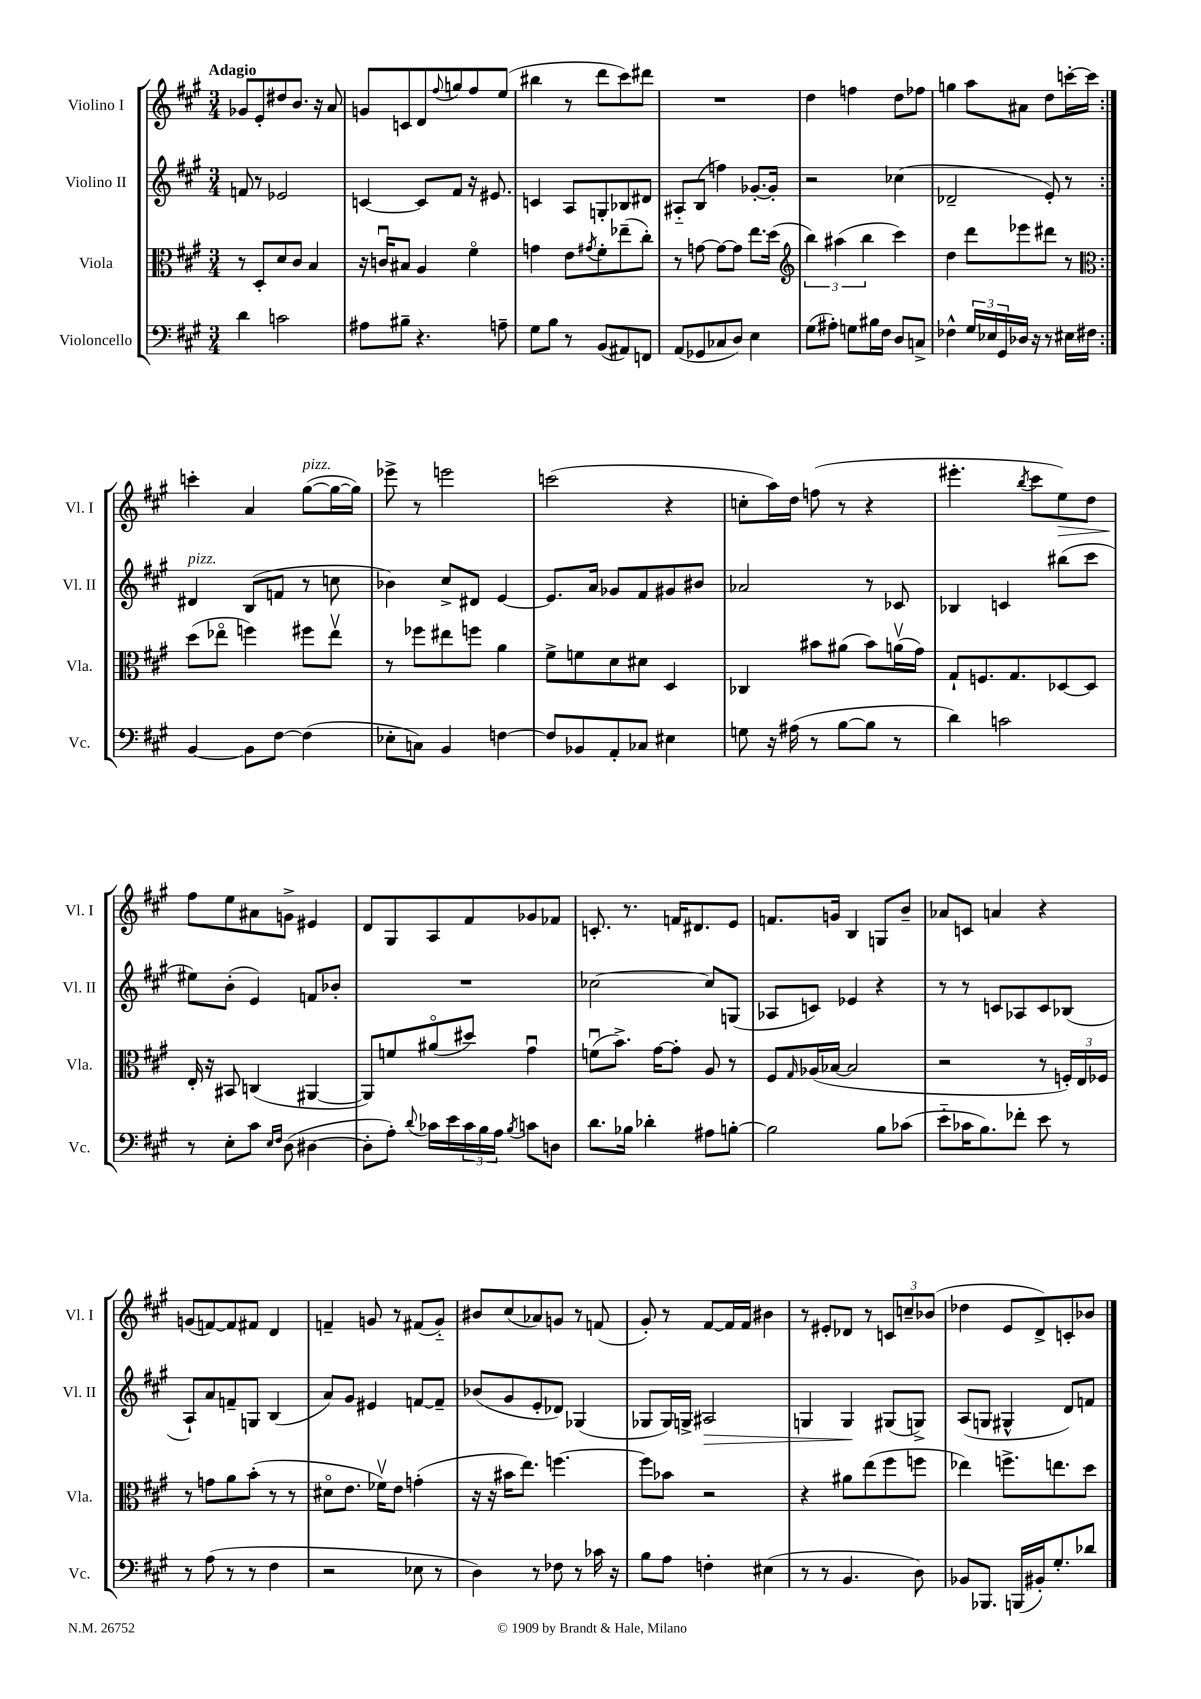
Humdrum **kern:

**kern	**kern	**kern	**kern
*staff4	*staff3	*staff2	*staff1
*clefF4	*clefC3	*clefG2	*clefG2
*k[f#c#g#]	*k[f#c#g#]	*k[f#c#g#]	*k[f#c#g#]
*M3/4	*M3/4	*M3/4	*M3/4
4d	8r	8f	8g-
.	8D'	8r	8e'
2c	8d	2e-	8dd#
.	8c#	.	8.b
.	4B	.	.
.	.	.	16r
.	.	.	8a
=	=	=	=
8A#	16r	[4c	8g
.	16cu	.	.
8B#~	8B#	.	8c
4.r	4A	8c]	8d
.	.	.	8qqff#
.	.	8f#	8gg
.	4f#o	16r	8ff#
.	.	8.e#	.
8A~	.	.	(8ee
=	=	=	=
8G#	4g	4c	4bb#
8B	.	.	.
8r	8e	8A	8r
.	8qg#	.	.
(8BB	8f#'	8G'	8ddd
8AA#)	(8ee-~	8B-	8ccc#)
8FF	8cc#')	8d#	8ddd#
=	=	=	=
(8AA	8r	8A#'~	2.r
8GG-	[8g	(8B	.
8C-	8g_	4ff)	.
8D)	8g]	.	.
4E	8.ee	[8.g-'	.
.	(16dd	16g-']	.
=	=	=	=
*	*clefG2	*	*
(8G#	6bb)	2r	4dd
8A#')	.	.	.
.	(6aa#	.	.
8G	.	.	4ff
.	6bb	.	.
16B#	.	.	.
16F#	.	.	.
8D	4ccc#)	(4cc-	8dd
8C^	.	.	8ff-
=	=	=	=
4F-^^	4dd	2d-~	4gg
24G#	8ddd	.	8aa
24E-	.	.	.
24GG#	.	.	.
16D-	8eee-	.	8a#
16r	.	.	.
8r	8ddd#	8e')	8dd
16E#	8r	8r	[16ccc'
16F#	.	.	16ccc]
=:|!	=:|!	=:|!	=:|!
*	*clefC3	*	*
[4BB	(8dd	4d#	4ccc'
.	8ee-o	.	.
8BB]	4ff)	(8B	4a
[8F#	.	8f	.
(4F#]	8ff#	8r	([8gg#
.	8ee-v	8cc	16gg#_
.	.	.	16gg#])
=	=	=	=
8E-'	8r	4b-)	8eee-^
8C)	8ff-	.	8r
4BB	8ee#	8cc#^	2eee
.	8ff	8d#	.
[4F	4a	[4e	.
=	=	=	=
8F]	8f#^	8.e]	(2ccc
8BB-	8f	.	.
.	.	16a	.
8AA'	8d	8g-	.
8C-	8d#	8f#	.
4E#	4D	8g#	4r
.	.	8b#	.
=	=	=	=
8G	4C-	2a-	8cc'
16r	.	.	16aa)
(16A#	.	.	16dd
8r	8b#	.	(8ff
[8B	(8a#	.	8r
8B]	8b#)	8r	4r
8r	(16av	8c-	.
.	16g#)	.	.
=	=	=	=
4d)	8G#`	4B-	4.eee#'
.	8.F	.	.
2c	.	4c	.
.	8.G#	.	.
.	.	.	8qbb
.	.	.	8ccc#
.	[8D-	(8bb#	8ee)
.	8D-]	8ccc#	8dd
=	=	=	=
8r	16E'	8ee#)	8ff#
.	16r	.	.
8E'	8BB#	(8b'	8ee
8c#	(4C	4e)	8a#
16qqE	.	.	.
16qqF#	.	.	.
(8D	.	.	8g^
[4D#	[4AA#	8f	4e#
.	.	8b-'	.
=	=	=	=
8D#']	8AA#])	2.r	8d
8A')	8f	.	8G#
8qqd	.	.	.
16c-	(8a#o	.	8A
16e	.	.	.
24c-	8dd#)	.	8f#
24B	.	.	.
24A	.	.	.
8qB	.	.	.
8c	4g#u	.	8g-
8D	.	.	8f-
=	=	=	=
8.d	(8fu	[2cc-	8.c'
.	8.b^)	.	.
16B-	.	.	8.r
4d-'	.	.	.
.	[16g#	.	.
.	8g#']	.	16f
.	.	.	8.d#
8A#	8A	8cc-]	.
[8B'	8r	(8G	8e
=	=	=	=
2B]	8F#	8A-	8.f
.	16qqG#	.	.
.	(16A-	8c)	.
.	[16B-	.	16g
.	2B-]	4e-	4B
8B	.	4r	8G
(8c-	.	.	8b~
=	=	=	=
8e'~	2r	8r	8a-
16c-	.	8r	8c
8.B)	.	.	.
.	.	8c	4a
8f-'	.	8A-	.
8e	8r	8c	4r
8r	24F')	(8B-	.
.	24E	.	.
.	24F-	.	.
=	=	=	=
8r	8r	8A`)	(8g
(8A	8g	8a	[8f)
8r	8a	8f~	8f]
8r	(8b'	8G	8f#
4F#	8r	(4B	4d
.	8r	.	.
=	=	=	=
2r	8d#o	8a)	4f~
.	8.e	8g#	.
.	.	4e#	8g
.	16f-v)	.	.
.	8e	.	8r
8E-	(4g'	[8f	(8f#
8r	.	8f~]	8g'~)
=	=	=	=
4D)	16r	(8b-	8b#
.	16r	.	.
.	16b#	8g#	(8cc#
.	8.ee)	.	.
8r	.	8e'	8a-)
8F-	[4.ff	8d-)	8g
8r	.	(4G-	8r
16c-	.	.	(8f
16r	.	.	.
=	=	=	=
8B	8ff]	8G-	8g#')
8A	8b-	16G-)	8r
.	.	16G^	.
4F'	2r	2A#	[8f#
.	.	.	16f#]
.	.	.	16f#
(4E#	.	.	4b#
=	=	=	=
8r	4r	4G	8r
8r	.	.	8e#'
4.BB	8a#	4G	8d-
.	(8ee	.	8r
.	8ff#	(8G#	12c
.	.	.	12cc~
8D)	8ff	8G^)	.
.	.	.	(12b-
=	=	=	=
8BB-	4ee-)	(8A	4dd-
8.BBB-	.	8G	.
.	8.ff^	4G#^^	8e
(16BBB	.	.	.
16BB#')	.	.	8d^)
8.G#'	8.ee	.	.
.	.	8d)	8c'
8d-	8dd	8f	8b-
==	==	==	==
*-	*-	*-	*-
